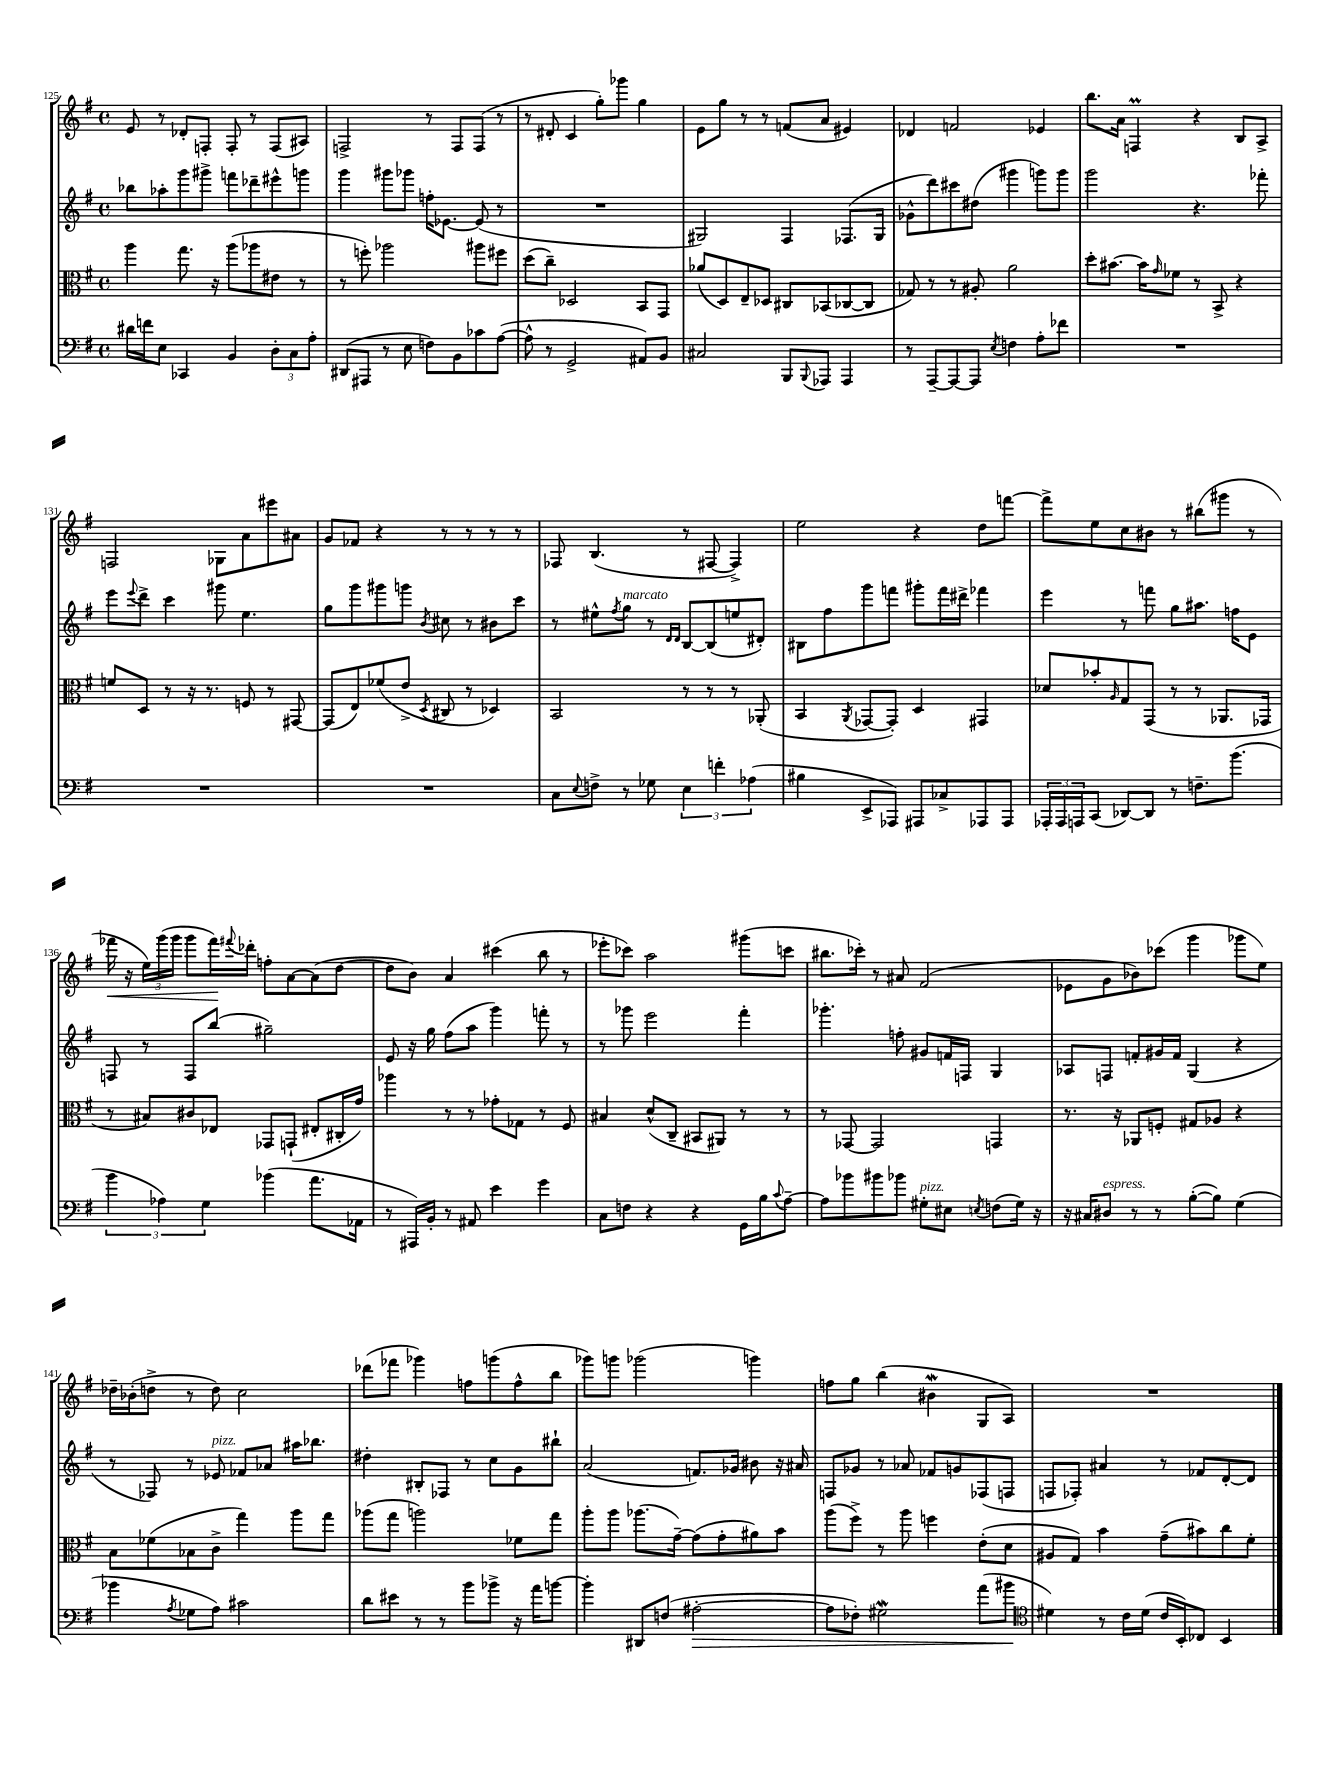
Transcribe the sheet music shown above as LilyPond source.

<<
\new StaffGroup <<
\new Staff = "s0" {
    \clef treble \key g \major \defaultTimeSignature \time 4/4
    e'8 r8 des'8-. f8-. f8-. r8 f8( ais8) |
    f2-> r8 f8 f8( r8 |
    r8 dis'8-. c'4 g''8-.) ges'''8 g''4 |
    e'8 g''8 r8 r8 f'8( a'8 eis'4) |
    des'4 f'2 ees'4 |
    b''8. a'16 f4\prall r4 b8 a8-> |
    f2 ges8 a'8 eis'''8 ais'8 |
    g'8 fes'8 r4 r8 r8 r8 r8 |
    fes8 b4.( r8 fis8~ fis4->) |
    e''2 r4 d''8 f'''8~ |
    f'''8-> e''8 c''8 bis'8 r8 bis''8( gis'''8 r8 |
    fes'''16\< r16 \tuplet 3/2 { e''16) g'''16( g'''16 } g'''8 fes'''16\!) \appoggiatura { fis'''8 } des'''16-. f''8-. a'8~ a'8( d''8~ |
    d''8 b'8) a'4 cis'''4( b''8 r8 |
    ees'''8-. ces'''8) a''2 gis'''8( c'''8 |
    bis''8. ces'''16-.) r8 ais'8 fis'2( |
    ees'8 g'8 bes'8) ces'''8( g'''4 ges'''8 e''8) |
    des''16-- bes'16-.( d''8-> r8 d''8) c''2 |
    des'''8( fes'''8 ges'''4) f''8 g'''8( f''8-^ b''8 |
    ges'''8) g'''8 ges'''2( g'''4) |
    f''8 g''8 b''4( bis'4\mordent g8 a8) |
    R1 \bar "|." |
}
\new Staff = "s1" {
    \clef treble \key g \major \defaultTimeSignature \time 4/4
    bes''8 aes''8-. g'''8 gis'''8-> f'''8 des'''8-- eis'''8-^ g'''8 |
    g'''4 gis'''8 ges'''8 f''16-. ees'8.~ ees'8( r8 |
    R1 |
    gis2) fis4 fes8.( gis16 |
    ges'8-^ d'''8) cis'''8 dis''8( gis'''4 g'''8) g'''8 |
    g'''2 r4. fes'''8-. |
    e'''8 \appoggiatura { e'''8 } d'''8-> c'''4 gis'''8 e''4. |
    g''8 g'''8 gis'''8 g'''8 \acciaccatura { b'8 } cis''8 r8 bis'8 c'''8 |
    r8 eis''8-^ \acciaccatura { fis''8 } g''8^\markup { \italic "marcato" } r8 \grace { d'16 d'16 } b8~ b8( e''8 dis'8-.) |
    bis8 fis''8 g'''8 f'''8 gis'''8-. f'''16 dis'''16-> fes'''4 |
    e'''4 r8 f'''8 g''8 ais''8. f''16 e'8 |
    f8 r8 f8 b''8( gis''2--) |
    e'8 r16 g''16 fis''8( a''8 g'''4) f'''8-. r8 |
    r8 ges'''8 e'''2 fis'''4-. |
    ges'''4.-. f''8-. gis'8 f'16 f16 g4 |
    aes8 f8 f'8-. gis'16 f'16 g4( r4 |
    r8 fes8) r8 ees'8^\markup { \italic "pizz." } fes'8 aes'8 ais''16 bes''8. |
    dis''4-. bis8-. fes8 r8 c''8 g'8 bis''8-! |
    a'2( f'8.) ges'16 bis'8 r16 ais'16 |
    f8 ges'8 r8 aes'8 fes'8 g'8 fes8( f8 |
    f8 fes8-.) ais'4 r8 fes'8 d'8~-. d'8 \bar "|." |
}
\new Staff = "s2" {
    \clef alto \key g \major \defaultTimeSignature \time 4/4
    a''4 g''8. r16 a''8( aes''8 eis'8 r8 |
    r8 f''8-.) aes''2 ais''8 fis''8 |
    d''8( c''8--) des2 b,8 g,8 |
    aes'8( d8) e8-- des8 cis8 bes,8( ces8~ ces8 |
    ges8) r8 r8 ais8-. a'2 |
    d''8-. bis'8.~ bis'16 \grace { g'16 } fes'8 r8 b,8-> r4 |
    f'8 d8 r8 r16 r8. f8 r8 gis,8~ |
    gis,8( e8) fes'8( e'8-> \acciaccatura { d8 } cis8 r8 des4) |
    b,2 r8 r8 r8 aes,8-.( |
    b,4 \acciaccatura { a,8 } ges,8~ ges,8-.) d4 gis,4 |
    des'8 bes'8-. \grace { a16 } g8 g,8( r8 r8 aes,8. ges,16 |
    r8 bis8) cis'8 ees8 ges,8 g,8-!( eis8-. cis16-. g'16) |
    aes''4 r8 r8 ges'8-. ges8 r8 fis8 |
    bis4 d'8-^( c8-- bis,8 ais,8) r8 r8 |
    r8 ges,8~ ges,2 g,4 |
    r8. r16 aes,8 f8-. gis8 aes8 r4 |
    b8 fes'8( bes8 c'8-> g''4) a''8 g''8 |
    aes''8( g''8 a''2) fes'8 g''8 |
    a''8-. a''8 aes''8.( g'16~--) g'8( g'8-. ais'8) b'8 |
    a''8( fis''8->) r8 a''8 f''4 e'8-.( d'8 |
    ais8 g8) b'4 g'8--( bis'8) c''8 fis'8-. \bar "|." |
}
\new Staff = "s3" {
    \clef bass \key g \major \defaultTimeSignature \time 4/4
    dis'16 f'16 e8 ces,4 b,4 \tuplet 3/2 { d8-. c8 a8-. } |
    dis,8( ais,,8 r8 e8 f8) b,8 ces'8 a8~( |
    a8-^ r8 g,2-> ais,8) b,8 |
    cis2 b,,8 \appoggiatura { b,,8 } aes,,8 aes,,4 |
    r8 a,,8~-- a,,8~ a,,8 \acciaccatura { e8 } f4 a8-. fes'8 |
    R1 |
    R1 |
    R1 |
    c8 \appoggiatura { e8 } f8-> r8 ges8 \tuplet 3/2 { e4 f'4-. aes4( } |
    bis4 e,8-> aes,,8) ais,,8 ces8-> aes,,8 aes,,8 |
    \tuplet 3/2 { aes,,16-. aes,,16 a,,16 } c,8( des,8~) des,8 r8 f8.-- b'8.( |
    \tuplet 3/2 { b'4 aes4) g4 } bes'4( a'8. aes,16 |
    r8 ais,,16) b,16-. r8 ais,8 e'4 g'4 |
    c8 f8 r4 r4 g,16 b16 \appoggiatura { c'8 } a8~-- |
    a8 bes'8 bis'8 bes'8 gis8-.^\markup { \italic "pizz." } eis8 \acciaccatura { e8 } f8( gis16) r16 |
    r16 cis16 dis8^\markup { \italic "espress." } r8 r8 b8~-.( b8) g4( |
    bes'4 \acciaccatura { a8 } ges8 a8) cis'2 |
    d'8 eis'8 r8 r8 b'8 bes'8-> r16 a'16 b'8~ |
    b'4-. dis,8 f8( ais2~-.\> |
    ais8 fes8-.) gis2\mordent a'8( bis'8\! |
    \clef tenor dis'4) r8 c'16 dis'16( c'16 b,16-.) ces8 b,4 \bar "|." |
}
>>
>>
\layout { \context { \Score currentBarNumber = #125 } }
